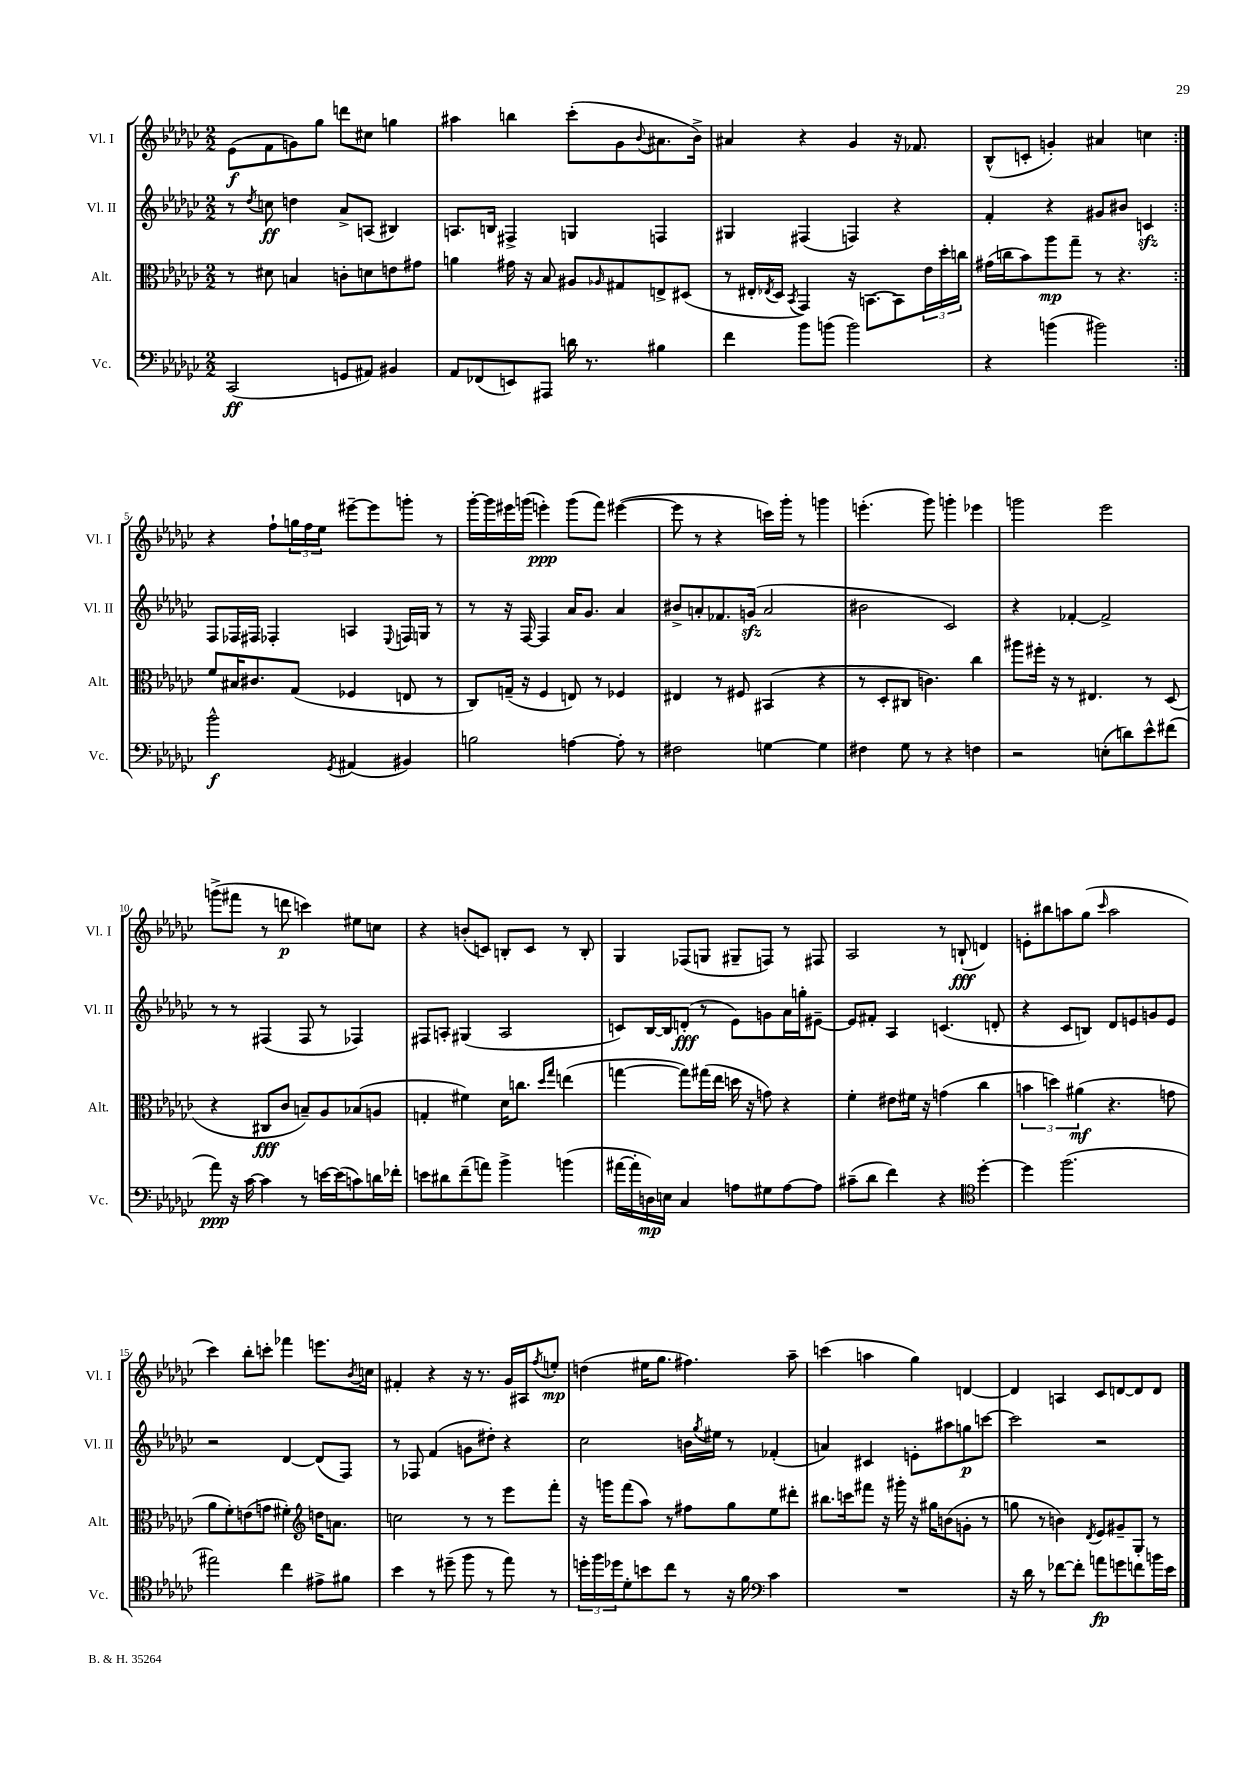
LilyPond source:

<<
\new StaffGroup <<
\new Staff = "s0" \with { instrumentName = "Vl. I" shortInstrumentName = "Vl. I" } {
    \clef treble \key ges \major \numericTimeSignature \time 2/2
    \repeat volta 2 { ees'8\f( f'8 g'8) ges''8 d'''8 cis''8 g''4 |
    ais''4 b''4 ces'''8-.( ges'8 \appoggiatura { bes'8 } ais'8. bes'16->) |
    ais'4 r4 ges'4 r16 fes'8. |
    bes8-^( c'8-. g'4-.) ais'4 c''4 | }
    r4 f''8-! \tuplet 3/2 { g''16 f''16 ees''16 } eis'''8~-- eis'''8 g'''8-. r8 |
    ges'''16~-. ges'''16 eis'''16 g'''16( e'''4-.\ppp) g'''8( f'''8) eis'''4~( |
    eis'''8 r8 r4 c'''16) ges'''16-. r8 g'''4 |
    e'''4.-.( ges'''8) g'''4-. ees'''4 |
    g'''2 ees'''2 |
    g'''8->( fis'''8 r8 d'''8\p c'''4) eis''8 c''8 |
    r4 b'8-.( c'8) b8-. c'8 r8 b8-. |
    ges4 fes8( g8 gis8-- f8) r8 fis8 |
    aes2 r8 b8-!\fff( d'4) |
    e'8-. bis''8 a''8 ges''8( \grace { ces'''16 } a''2 |
    ces'''4) bes''8-. c'''8-. fes'''4 e'''8. \acciaccatura { bes'8 } c''16 |
    fis'4-. r4 r16 r8. ges'16 ais16 \acciaccatura { f''8 } e''8-.\mp |
    d''4( eis''16 ges''8. fis''4.) aes''8-- |
    c'''4( a''4 ges''4) d'4~ |
    d'4 a4 ces'8 d'8~ d'8 d'8 \bar "|." |
}
\new Staff = "s1" \with { instrumentName = "Vl. II" shortInstrumentName = "Vl. II" } {
    \clef treble \key ges \major \numericTimeSignature \time 2/2
    \repeat volta 2 { r8 \acciaccatura { des''8 } c''8\ff d''4 aes'8-> a8( bis4) |
    a8. b16 fis4-> g4 f4 |
    gis4 fis4( f4) r4 |
    f'4-. r4 gis'8 bis'8 c'4\sfz | }
    f8 fes16 fis16 fes4-. a4 \appoggiatura { ees8 } f16 g16 r8 |
    r8 r16 f16~ f4 aes'16 ges'8. aes'4 |
    bis'8-> a'8-. fes'8. g'16\sfz( a'2 |
    bis'2 ces'2) |
    r4 fes'4~-. fes'2-> |
    r8 r8 fis4( fis8 r8 fes4) |
    fis8 a8-. gis4( a2 |
    c'8) bes16~ bes16 d'8-.\fff( r8 ees'8) g'8 aes'16 g''16-. eis'8~-- |
    eis'8 fis'8-. aes4 c'4.( d'8-. |
    r4 ces'8 b8) des'8 e'8 g'8 e'8 |
    r2 des'4~ des'8( f8) |
    r8 fes8 f'4( g'8 dis''8-.) r4 |
    ces''2 b'16 \acciaccatura { ges''8 } eis''16 r8 fes'4-.( |
    a'4) cis'4 e'8-. ais''8 g''8\p c'''8~ |
    c'''2 r2 \bar "|." |
}
\new Staff = "s2" \with { instrumentName = "Alt." shortInstrumentName = "Alt." } {
    \clef alto \key ges \major \numericTimeSignature \time 2/2
    \repeat volta 2 { r8 dis'8 b4 c'8-. d'8 e'8 gis'8 |
    a'4 gis'16 r16 bes8 ais8 \grace { aes16 } gis8 e8-> dis8( |
    r8 eis16-. \acciaccatura { ees8 } des16 \acciaccatura { bes,8 } ges,4) r16 b,8.~ b,8 \tuplet 3/2 { ees'16 des''16-. c''16 } |
    gis'16( c''16 bes'8) aes''8\mp ges''8-- r8 r4. | }
    f'8 bis16 cis'8. ges8( fes4 e8 r8 |
    ces8) g16--( r16 f4 e8) r8 fes4 |
    eis4 r8 fis8 bis,4( r4 |
    r8 des8-. cis8 c'4.) ces''4 |
    ais''8 fis''16-. r16 r8 eis4. r8 des8( |
    r4 cis8\fff ces'8 b8--) aes8 bes8( a8 |
    g4-. fis'4) des'16 c''8. \grace { des''16 ges''16 } e''4( |
    g''4~ g''8) gis''16( ees''16 d''16 r16 g'8) r4 |
    f'4-. eis'8 fis'16 r16 g'4( ces''4 |
    \tuplet 3/2 { b'4 d''4) ais'4\mf( } r4. g'8 |
    aes'8 f'8-.) e'8( g'8 fis'4-.) \clef treble d''16 a'8. |
    c''2 r8 r8 ees'''8 f'''8-. |
    r16 g'''16 f'''8( aes''8) r8 fis''8 ges''8 ees''8 dis'''8-. |
    bis''8. c'''16 fis'''8 r16 gis'''16-. r16 gis''16 b'8( g'8-. r8 |
    g''8 r8 b'4) \acciaccatura { des'8 } ees'8 gis'8-- ges8-. r8 \bar "|." |
}
\new Staff = "s3" \with { instrumentName = "Vc." shortInstrumentName = "Vc." } {
    \clef bass \key ges \major \numericTimeSignature \time 2/2
    \repeat volta 2 { ces,2\ff( g,8 ais,8) bis,4 |
    aes,8 fes,8( e,8) ais,,8 d'16 r8. bis4 |
    f'4 bes'8 b'8( b'2) |
    r4 b'4( bis'2) | }
    bes'2-^\f \acciaccatura { ges,8 } ais,4( bis,4) |
    b2 a4~ a8-. r8 |
    fis2 g4~ g4 |
    fis4 ges8 r8 r4 f4 |
    r2 e8-.( d'8) ees'8-^ fis'8( |
    aes'8\ppp) r16 ces'16~ ces'4 r8 e'16~ e'16( c'8) d'16 fes'16-. |
    e'8 dis'8 f'8--( a'8) bes'4-> b'4( |
    ais'16~ ais'16-. d16\mp) e16 ces4 a8 gis8 a8~ a8 |
    cis'8--( des'8 f'4) r4 \clef tenor des''4~-. |
    des''4 f''2.( |
    eis''2) ces''4 eis'8-> fis'8 |
    bes'4 r8 dis''8--( f''8 r8 ees''8) r8 |
    \tuplet 3/2 { d''16-. f''16 des''16 } des'8-. b'8 ces''8 r8 r16 f'16 \clef bass ces'4 |
    R1 |
    r16 des'16 r8 fes'8~ fes'8-. a'8\fp g'8 f'8 b'16 ees'16 \bar "|." |
}
>>
>>
